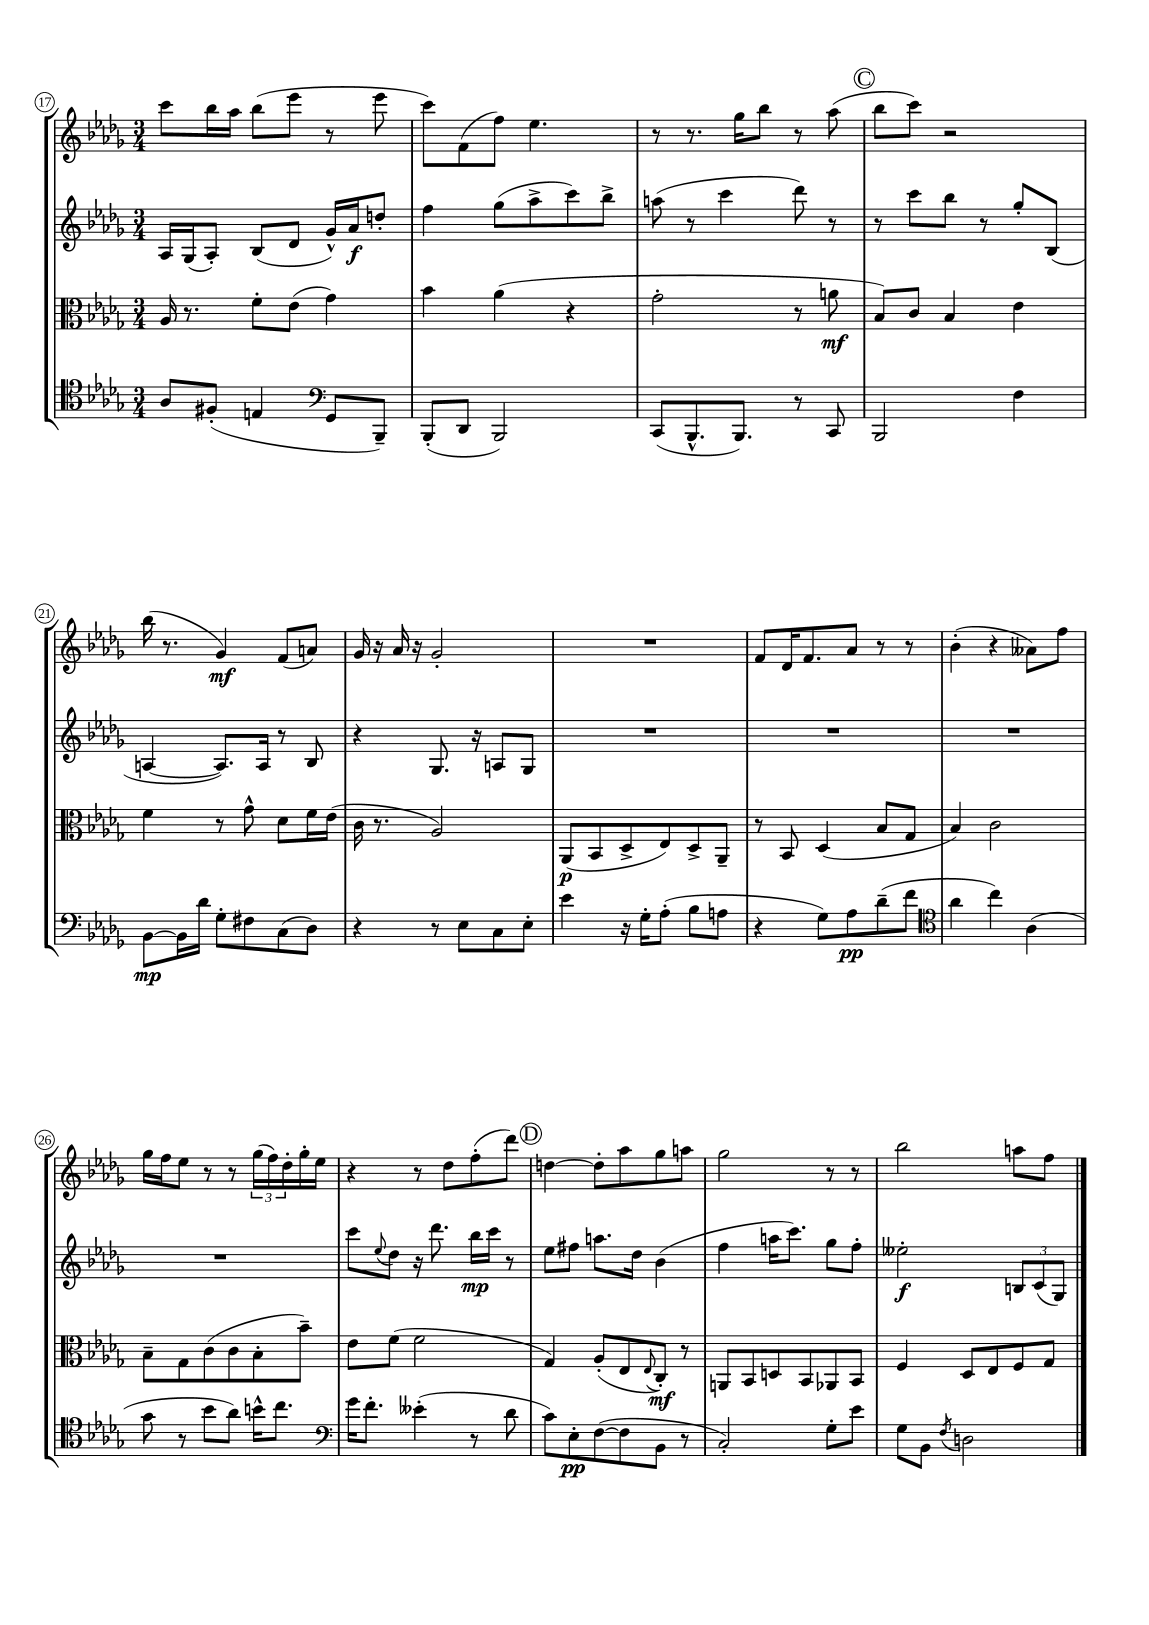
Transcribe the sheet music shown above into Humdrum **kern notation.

**kern	**kern	**kern	**kern
*staff4	*staff3	*staff2	*staff1
*clefC4	*clefC3	*clefG2	*clefG2
*k[b-e-a-d-g-]	*k[b-e-a-d-g-]	*k[b-e-a-d-g-]	*k[b-e-a-d-g-]
*M3/4	*M3/4	*M3/4	*M3/4
8A-	16A-	16A-	8ccc
.	8.r	(16G-	.
(8F#'	.	8A-')	16bb-
.	.	.	16aa-
4E	8f'	(8B-	(8bb-
.	(8e-	8d-	8eee-
*clefF4	*	*	*
8GG-	4g-)	16g-^^)	8r
.	.	16a-	.
8BBB-~)	.	8dd'	8eee-
=	=	=	=
(8BBB-'	4b-	4ff	8ccc)
8DD-	.	.	(8f
2BBB-)	(4a-	(8gg-	8ff)
.	.	8aa-^	4.ee-
.	4r	8ccc)	.
.	.	8bb-^	.
=	=	=	=
(8CC	2g-'	(8aa	8r
8.BBB-^^	.	8r	8.r
.	.	4ccc	.
8.BBB-)	.	.	16gg-
.	.	.	8bb-
8r	8r	8ddd-)	8r
8CC	8a	8r	(8aa-
=	=	=	=
2BBB-	8B-)	8r	8bb-
.	8c	8ccc	8ccc)
.	4B-	8bb-	2r
.	.	8r	.
4F	4e-	8gg-'	.
.	.	(8B-	.
=	=	=	=
[8BB-	4f	[4A	(16bb-
.	.	.	8.r
16BB-]	.	.	.
16d-	.	.	.
8G-'	8r	8.A])	4g-)
8F#	8g-^^	.	.
.	.	16A	.
(8C	8d-	8r	(8f
8D-)	16f	8B-	8a)
.	(16e-	.	.
=	=	=	=
4r	16c	4r	16g-
.	8.r	.	16r
.	.	.	16a-
.	.	.	16r
8r	2A-)	8.G-	2g-'
8E-	.	.	.
.	.	16r	.
8C	.	8A	.
8E-'	.	8G-	.
=	=	=	=
4e-	(8AA-	2.r	2.r
.	8BB-	.	.
16r	8D-^	.	.
16G-'	.	.	.
(8A-'	8E-)	.	.
8B-	8D-^	.	.
8A	8AA-~	.	.
=	=	=	=
4r	8r	2.r	8f
.	8BB-	.	16d-
.	.	.	8.f
8G-)	(4D-	.	.
8A-	.	.	8a-
(8d-~	8B-	.	8r
8f	8G-	.	8r
=	=	=	=
*clefC4	*	*	*
4a-	4B-)	2.r	(4b-'
4cc)	2c	.	4r
(4A-	.	.	8a--)
.	.	.	8ff
=	=	=	=
8g-	8B-~	2.r	16gg-
.	.	.	16ff
8r	8G-	.	8ee-
8b-	(8c	.	8r
8a-)	8c	.	8r
16b^^	8B-'	.	(24gg-
.	.	.	24ff)
8.cc	.	.	.
.	.	.	24dd-'
.	8b-~)	.	16gg-'
.	.	.	16ee-
=	=	=	=
*clefF4	*	*	*
16g-	8e-	8ccc	4r
8.f'	.	.	.
.	.	8qqee-	.
.	(8f	8dd-	.
(4e--'	2f	16r	8r
.	.	8.ddd-	.
.	.	.	8dd-
8r	.	16bb-	(8ff'
.	.	16ccc	.
8d-	.	8r	8ddd-)
=	=	=	=
8c)	4G-)	8ee-	[4dd
8E-'	.	8ff#	.
([8F	(8A-'	8.aa	8dd']
8F]	8E-	.	8aa-
.	.	16dd-	.
.	8qqE-	.	.
8BB-	8C')	(4b-	8gg-
8r	8r	.	8aa
=	=	=	=
2C')	8AA	4ff	2gg-
.	8BB-	.	.
.	8D	16aa	.
.	.	8.ccc)	.
.	8BB-	.	.
8G-'	8AA-	8gg-	8r
8e-	8BB-	8ff'	8r
=	=	=	=
8G-	4F	2ee--'	2bb-
8BB-	.	.	.
8qF	.	.	.
2D	8D-	.	.
.	8E-	.	.
.	8F	12B	8aa
.	.	(12c	.
.	8G-	.	8ff
.	.	12G-)	.
==	==	==	==
*-	*-	*-	*-
